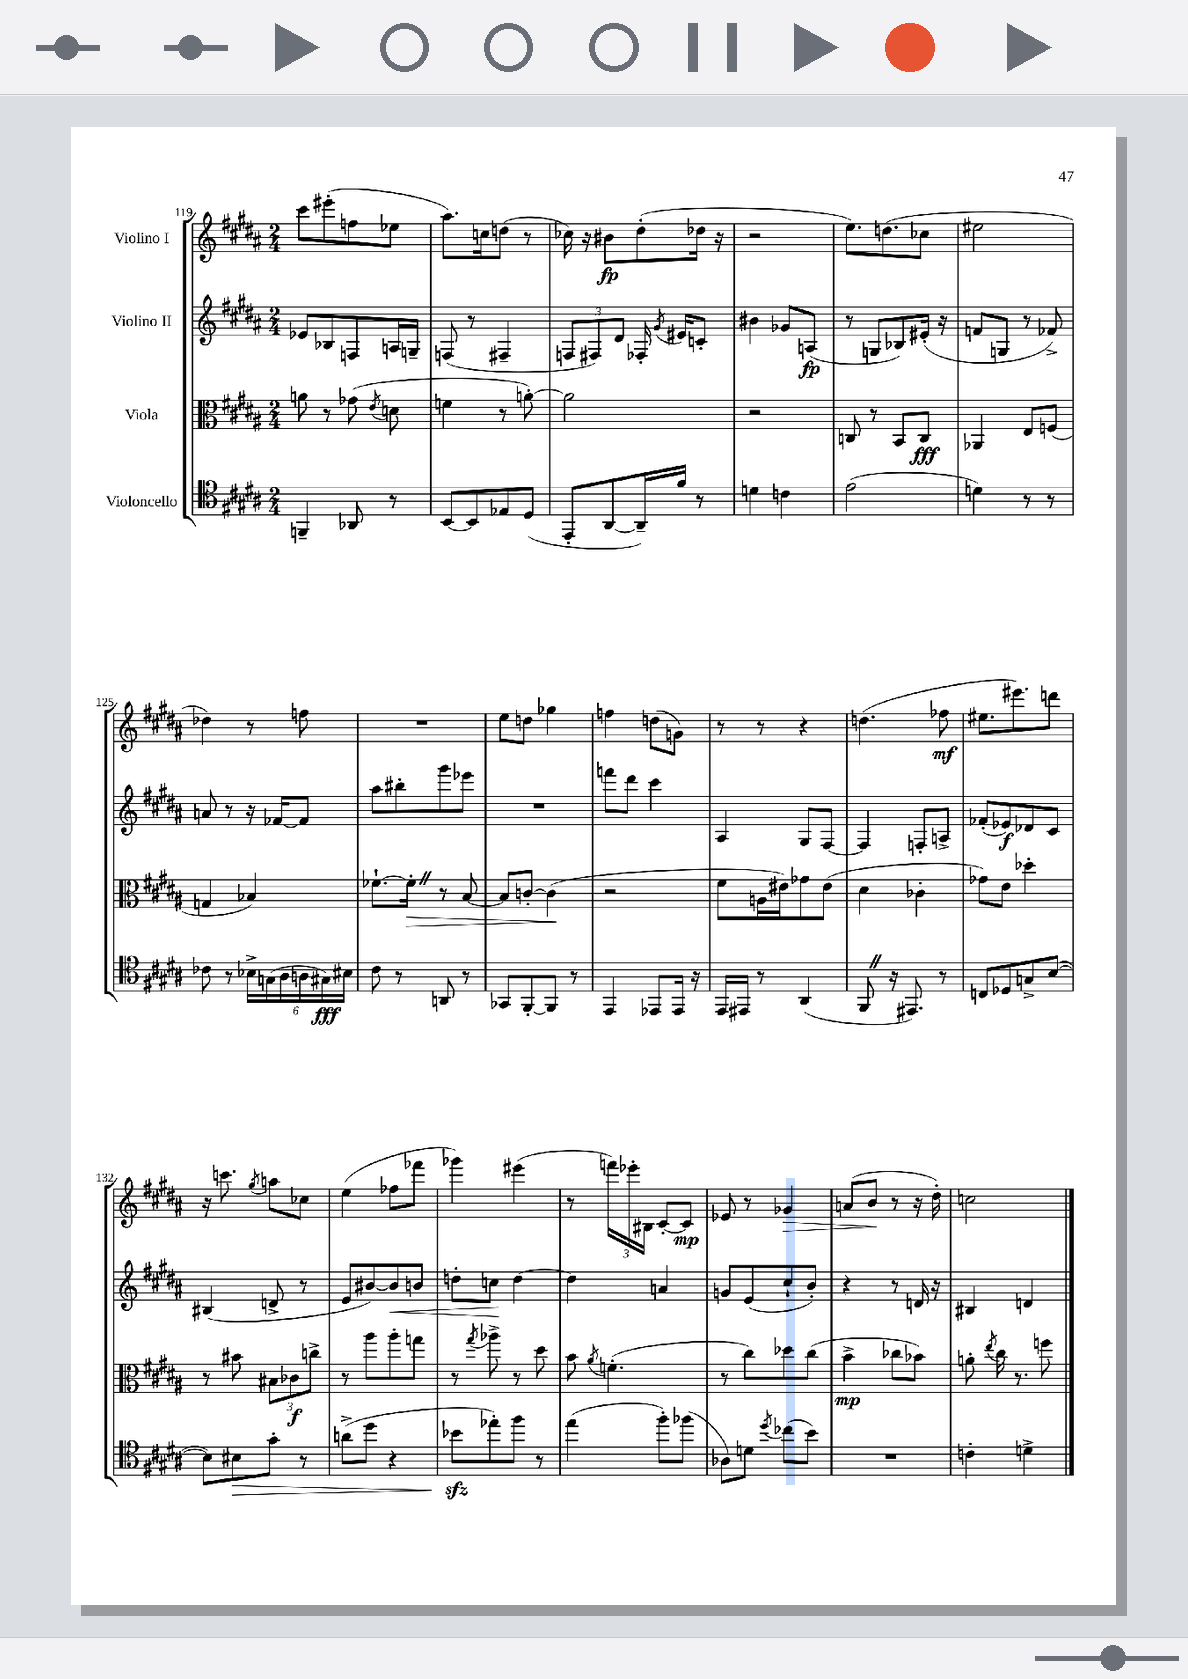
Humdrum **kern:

**kern	**kern	**kern	**kern
*staff4	*staff3	*staff2	*staff1
*clefC4	*clefC3	*clefG2	*clefG2
*k[f#c#g#d#a#]	*k[f#c#g#d#a#]	*k[f#c#g#d#a#]	*k[f#c#g#d#a#]
*M2/4	*M2/4	*M2/4	*M2/4
4FF~	8a	8e-	8ccc#
.	8r	8B-	(8eee#'
8AA-	(8g-	8F	8ff
.	8qe	.	.
8r	8d	16A	8ee-
.	.	16G~	.
=	=	=	=
[8BB	4f	(8F	8.aa#)
8BB]	.	8r	.
.	.	.	16cc
8E-	8r	4F#~	(8dd
(8D#	[8a')	.	8r
=	=	=	=
8EE'	2a]	12F	16cc-)
.	.	.	16r
.	.	12F#)	.
[8AA#	.	.	8b#
.	.	12d#	.
16AA#~])	.	16F-'	(8dd#'
.	.	8qg#	.
16f#	.	16e#	.
8r	.	8c'	16dd-
.	.	.	16r
=	=	=	=
4d	2r	4b#	2r
4c	.	8g-	.
.	.	(8A	.
=	=	=	=
(2e	8C	8r	8.ee)
.	8r	8G	.
.	.	.	(8.dd
.	8BB	8B-)	.
.	8C	(16e#'	8cc-
.	.	16r	.
=	=	=	=
4d)	4AA-	8f	2ee#
.	.	8G	.
8r	8E	8r	.
8r	(8F	8f-^)	.
=	=	=	=
8c-	4G	8a	4dd-)
8r	.	8r	.
24B-^	4B-)	16r	8r
(24G	.	.	.
.	.	[16f-	.
24A#	.	.	.
24A	.	8f-]	8ff
24G#)	.	.	.
24B#	.	.	.
=	=	=	=
8c#	[8.f-`	8aa#	2r
8r	.	8bb#'	.
.	16f-']	.	.
8AA	8r	8ggg#	.
8r	[8B	8eee-	.
=	=	=	=
8GG-	8B]	2r	8ee
[8FF#'	[8c'	.	8dd
8FF#]	(4c]	.	4gg-
8r	.	.	.
=	=	=	=
4EE	2r	8fff	4ff
.	.	8ddd#	.
8EE-	.	4ccc#	(8dd
16EE-	.	.	8g)
16r	.	.	.
=	=	=	=
16EE	8f#	4A#	8r
16EE#	.	.	.
8r	16A	.	8r
.	16e#)	.	.
(4AA#	8g-	8G#	4r
.	(8e#	[8F#	.
=	=	=	=
8FF#	4d#	4F#]	(4.dd
16r	.	.	.
8.EE#)	.	.	.
.	4c-'	8F'	.
8r	.	8A^	8ff-
=	=	=	=
8C	8g-)	(8f-'	8.ee#
8D-	8e	8e-)	.
.	.	.	8.eee#)
8G^	4dd-'	8d-	.
([8B	.	8c#	8ddd
=	=	=	=
8B])	8r	(4B#	16r
.	.	.	8.ccc
8B#	8b#	.	.
.	.	.	8qgg#
8g#'	12B#	8d^	8aa
.	12c-	.	.
8r	.	8r	8cc-
.	12cc^	.	.
=	=	=	=
(8a^	8r	8e	(4ee
8dd#	8aa#	[8b#)	.
4r	8aa#'	8b#]	8ff-
.	8gg	8b	8fff-
=	=	=	=
8b-	8r	8dd'	4ggg-)
.	8qgg#	.	.
8ee-')	8aa-^	8cc	.
8ff#	8r	[4dd	(4eee#
8r	8dd#	.	.
=	=	=	=
(4ee	8b	4dd]	8r
.	8qa#	.	.
.	(4.f'	.	24fff)
.	.	.	24eee-'
.	.	.	24B#
8ff#')	.	4a	[8c#'
(8ff-	.	.	8c#]
=	=	=	=
8A-)	8r	8g	8e-
8d	8cc#)	(8e	8r
8qdd#	.	.	.
(8cc-	8dd-	8cc#`	4g-
8b)	(8cc#	8b')	.
=	=	=	=
2r	4b^	4r	(8a
.	.	.	8b
.	8cc-	8r	8r
.	8b-)	16d	16r
.	.	16r	16dd#')
=	=	=	=
4c'	8a'	4B#	2cc
.	8qee	.	.
.	16cc#	.	.
.	8.r	.	.
4d^	.	4d	.
.	8ff	.	.
==	==	==	==
*-	*-	*-	*-
